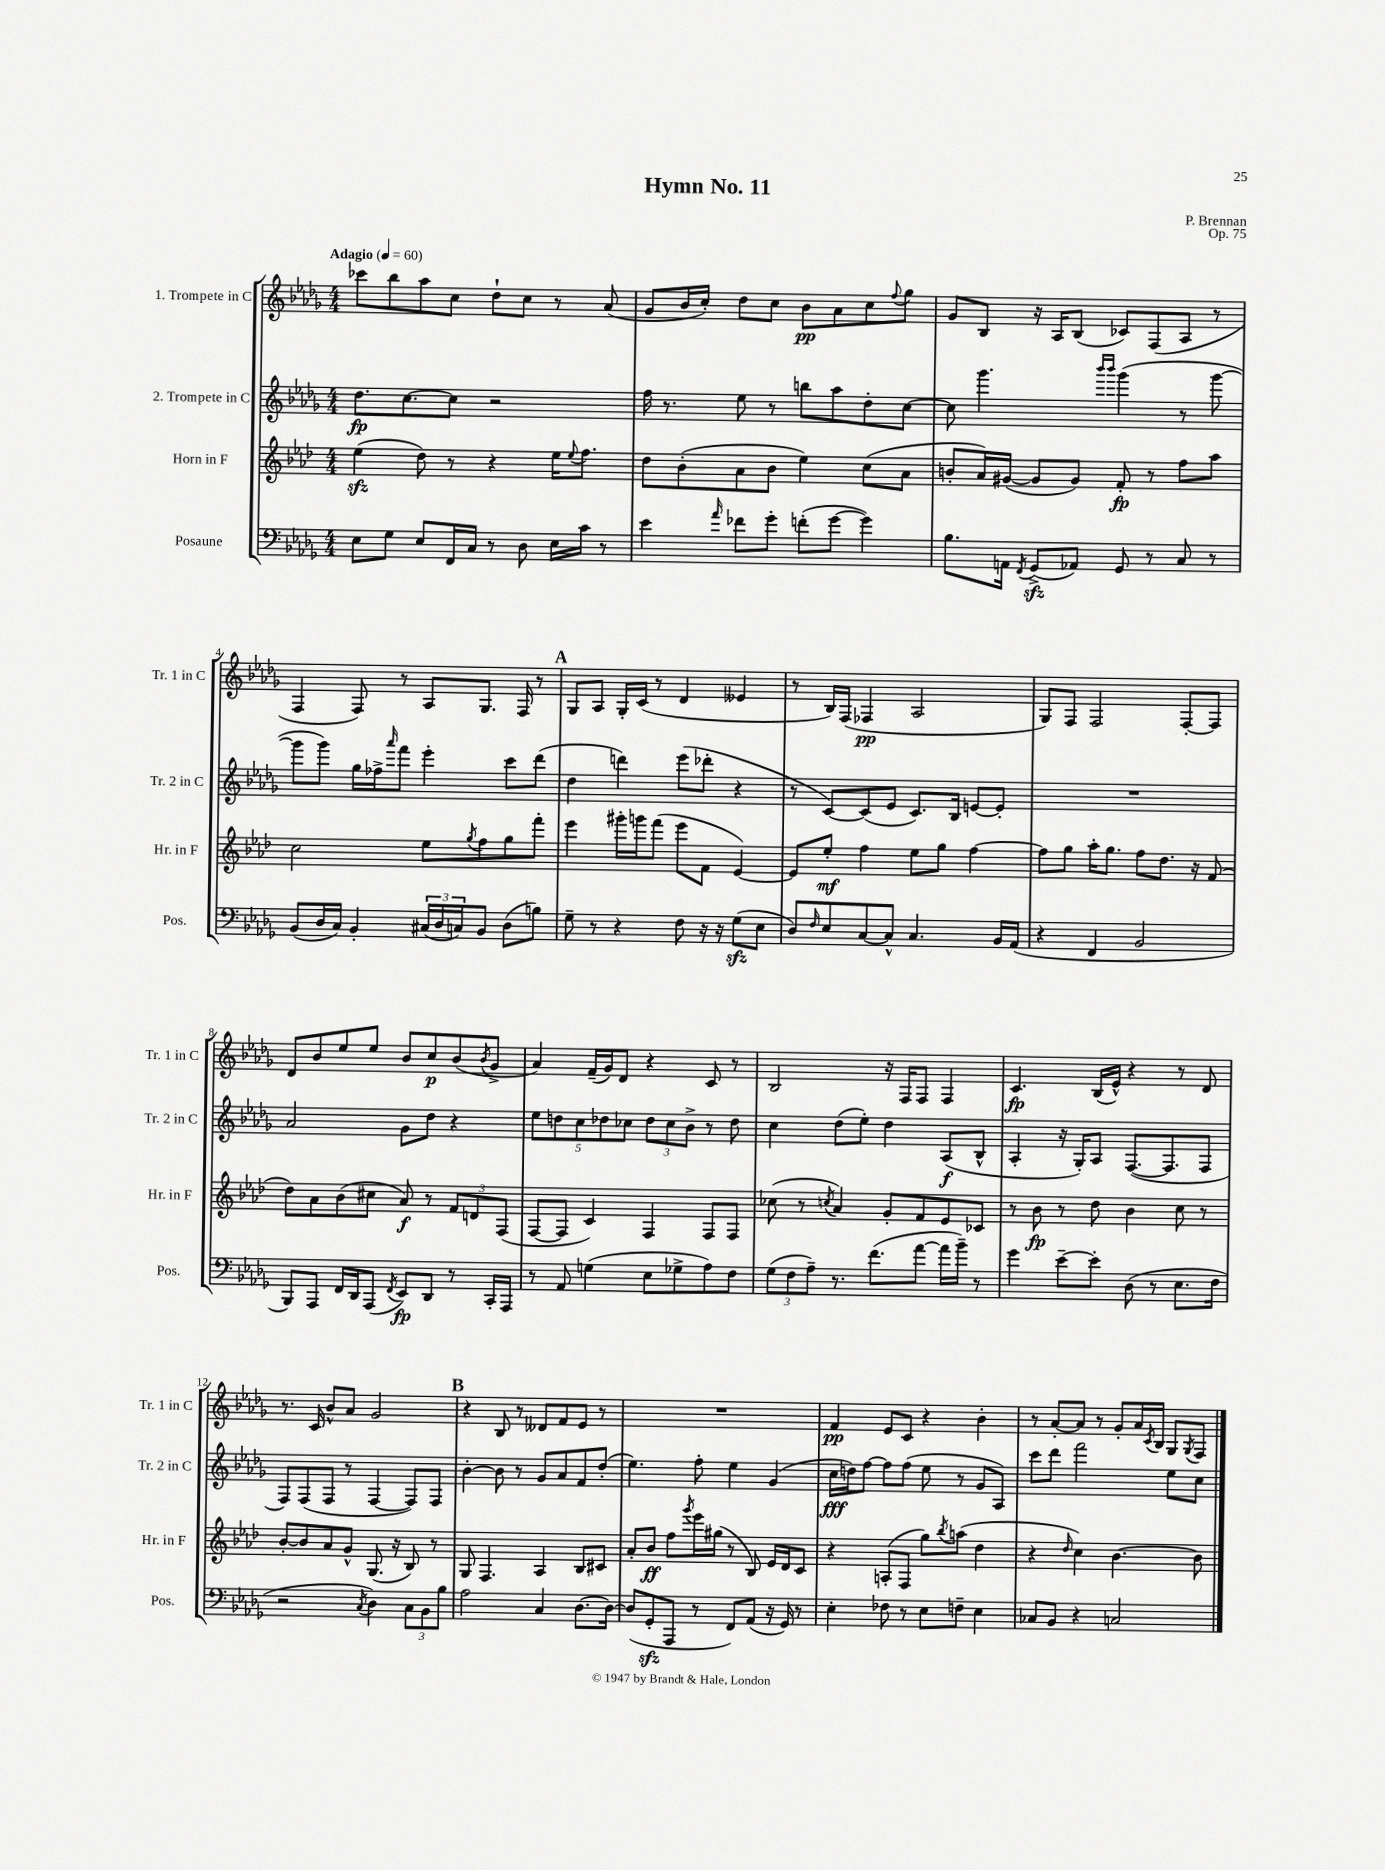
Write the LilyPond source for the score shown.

\header { title = "Hymn No. 11" composer = "P. Brennan" opus = "Op. 75" }
<<
\new StaffGroup <<
\new Staff = "s0" \with { instrumentName = "1. Trompete in C" shortInstrumentName = "Tr. 1 in C" } {
    \clef treble \key des \major \numericTimeSignature \time 4/4 \tempo "Adagio" 4 = 60
    ces'''8 bes''8 aes''8 c''8 des''8-! c''8 r8 aes'8( |
    ges'8 bes'16 c''16-.) des''8 c''8 bes'8\pp aes'8 c''8 \appoggiatura { f''8 } ges''8 |
    ges'8 bes8 r16 aes16 bes8( ces'8) f8( aes8 r8 |
    f4 f8) r8 aes8 ges8. f16 r8 |
    \mark \markup { \bold "A" } ges8 aes8 ges16-. c'16( r8 des'4 eeses'4 |
    r8 bes16) f16( fes4\pp aes2 |
    ges8) f8 f2 f8~-. f8 |
    des'8 bes'8 ees''8 ees''8 bes'8 c''8\p bes'8( \acciaccatura { bes'8 } ges'8-> |
    aes'4) f'16--( ges'16) des'8 r4 c'8 r8 |
    bes2 r16 f16 f8 f4 |
    c'4.\fp bes16( ees'16-^) r4 r8 des'8 |
    r8. c'16 bes'8-^ aes'8 ges'2 |
    \mark \markup { \bold "B" } r4 bes8 r8 deses'8 f'8 ees'8 r8 |
    R1 |
    f'4\pp ees'8 c'8 r4 bes'4-. |
    r8 aes'8~-. aes'8 r8 ges'8-. aes'16 \acciaccatura { c'8 } bes16 ges8 \acciaccatura { ges8 } f8 \bar "|." |
}
\new Staff = "s1" \with { instrumentName = "2. Trompete in C" shortInstrumentName = "Tr. 2 in C" } {
    \clef treble \key des \major \numericTimeSignature \time 4/4
    des''8.\fp c''8.~ c''8 r2 |
    f''16 r8. ees''8 r8 b''8 aes''8 des''8-. c''8~ |
    c''8 ges'''4. \grace { bes'''16 bes'''16 } ges'''4( r8 ges'''8~ |
    ges'''8 ges'''8) ges''16 fes''16-> \grace { aes'''16 } f'''8 ees'''4-. c'''8 des'''8( |
    \mark \markup { \bold "A" } des''4 d'''4) ees'''8( des'''8-. r4 |
    r8 c'8~) c'8( ees'8 c'8.) bes16 e'8~ e'8-. |
    R1 |
    aes'2 ges'8 des''8 r4 |
    \tuplet 5/4 { ees''8 d''8 c''8 des''8 ces''8 } \tuplet 3/2 { des''8 ces''8 bes'8-> } r8 des''8 |
    c''4 des''8( ees''8-.) des''4 aes8\f( bes8-^ |
    aes4-. r16 ges16-.) aes8 f8.~( f8. f8 |
    f8) f8( f8 r8 f4~ f8) f8 |
    \mark \markup { \bold "B" } bes'4~-. bes'8 r8 ges'8 aes'8 f'8 des''8-.( |
    ees''4.) f''8-. ees''4 ges'4( |
    c''16\fff d''16) f''8~ f''8 f''8( ees''8 r8 ges'8 aes8) |
    c'''8 des'''8 f'''2 ees''8 c''8 \bar "|." |
}
\new Staff = "s2" \with { instrumentName = "Horn in F" shortInstrumentName = "Hr. in F" } {
    \clef treble \key aes \major \numericTimeSignature \time 4/4
    ees''4\sfz( des''8) r8 r4 ees''16 \appoggiatura { ees''8 } f''8. |
    des''8 bes'8-.( aes'8 bes'8 ees''4) c''8( aes'8 |
    b'8-. aes'16) gis'16~( gis'8 gis'8) f'8-.\fp r8 f''8 aes''8 |
    c''2 ees''8 \acciaccatura { g''8 } f''8 g''8 f'''8-. |
    \mark \markup { \bold "A" } ees'''4 gis'''16-. g'''16 f'''8( ees'''8 f'8 ees'4~) |
    ees'8 ees''8-.\mf f''4 ees''8 g''8 f''4~ |
    f''8 g''8 aes''16-. g''8. f''8 des''8. r16 f'8( |
    des''8) aes'8 bes'8( cis''8 aes'8\f) r8 \tuplet 3/2 { f'8 d'8 f8( } |
    f8~ f8 c'4) f4 f8 f8 |
    ces''8( r8 \acciaccatura { c''8 } aes'4) g'8-. f'8 ees'8 ces'8 |
    r8 bes'8\fp r8 des''8 bes'4 c''8 r8 |
    bes'8~-. bes'8 aes'8 g'8-^ g8.( r16 bes8) r8 |
    \mark \markup { \bold "B" } g8 f4. aes4 bes8 cis'8 |
    aes'8-. bes'8\ff f''8 \acciaccatura { g'''8 } ees'''16 gis''16( r8 bes8) ees'16 des'16 c'8 |
    r4 a8-.( f8 g''8) \acciaccatura { bes''8 } a''8( des''4 |
    r4 \grace { des''16 } c''4) bes'4.~ bes'8 \bar "|." |
}
\new Staff = "s3" \with { instrumentName = "Posaune" shortInstrumentName = "Pos." } {
    \clef bass \key des \major \numericTimeSignature \time 4/4
    ees8 ges8 ees8 f,16 c16 r8 des8 ees16 c'16 r8 |
    ees'4 \grace { aes'16 } fes'8 ges'8-. f'8-.( ges'8~ ges'4) |
    bes8. a,16 \acciaccatura { f,8 } ges,8->\sfz( aes,8) ges,8 r8 c8 r8 |
    bes,8( des16 c16) bes,4-. \tuplet 3/2 { cis16( des16 c16) } bes,8 des8( b8) |
    \mark \markup { \bold "A" } ges8-- r8 r4 f8 r16 r16 ges8\sfz( ees8 |
    des8) \grace { f16 } ees8 c8~ c8-^ c4. bes,16 aes,16( |
    r4 f,4 bes,2 |
    bes,,8) aes,,8 f,16 des,16 aes,,8( \acciaccatura { f,8 } ees,8\fp) des,8 r8 c,16-. aes,,16 |
    r8 aes,8 g4( ees8 ges8-> aes8) f8 |
    \tuplet 3/2 { ges8( f8 aes8--) } r8. f'8.( aes'8~ aes'16 bes'16--) r8 |
    ges'4 ees'8~-- ees'8-. des8( r8 ees8. f16 |
    r2 \acciaccatura { c8 } des4) \tuplet 3/2 { c8 bes,8 bes8 } |
    \mark \markup { \bold "B" } aes2 c4 des8.~ des16~ |
    des8( ges,8-.\sfz aes,,8 r8 f,8) aes,8( r16 ges,16) r8 |
    ees4-. fes8 r8 ees8 f8-- ees4 |
    ces8 bes,8 r4 c2 \bar "|." |
}
>>
>>
